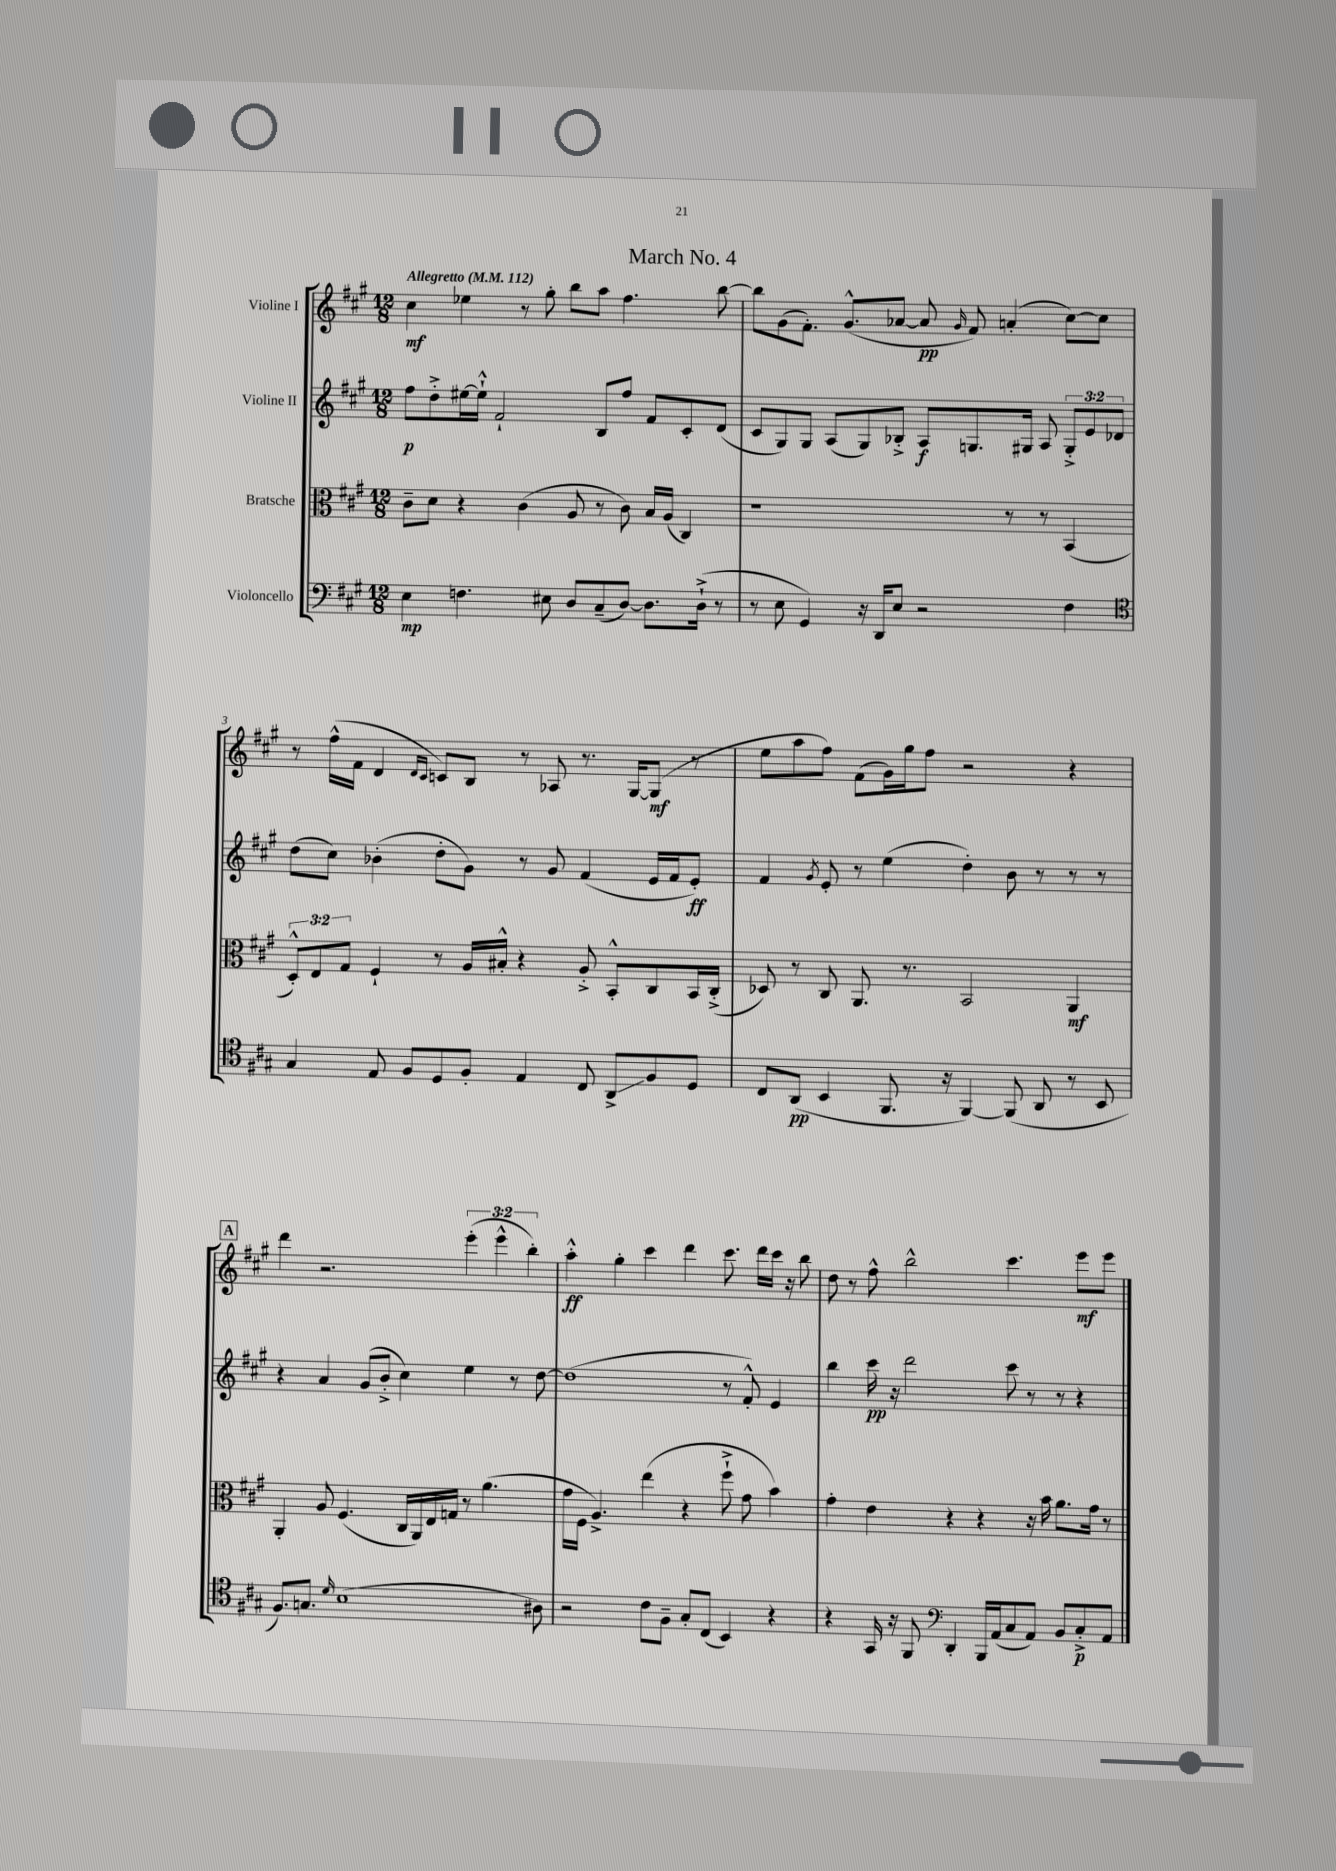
\header { title = "March No. 4" }
<<
\new StaffGroup <<
\new Staff = "s0" \with { instrumentName = "Violine I" } {
    \clef treble \key a \major \numericTimeSignature \time 12/8 \override Staff.TupletNumber.text = #tuplet-number::calc-fraction-text \tempo "Allegretto" 4 = 112
    \autoBeamOff cis''4\mf ees''4 r8 gis''8-. b''8[ a''8] fis''4. b''8~ |
    b''8[ gis'8( fis'8.]-.) gis'8.[-^( aes'8]~ aes'8\pp \grace { gis'16 } fis'8) a'4-.( cis''8[~) cis''8] |
    r8 fis''16[-^( fis'16] d'4 \grace { d'16[ cis'16] } c'8[) b8] r8 aes8 r8. gis16[~ gis8]\mf( r8 |
    e''8[ a''8 fis''8]) fis'8[( gis'16) gis''16 fis''8] r2 r4 |
    \mark \markup { \box "A" } d'''4 r2. \tuplet 3/2 { e'''4-.( e'''4-^ b''4-.) } |
    a''4-.-^\ff gis''4-. cis'''4 d'''4 cis'''8. d'''16[ cis'''16] r16 b''8 |
    d''8 r8 fis''8-^ b''2-^ cis'''4. e'''8[\mf e'''8] \bar "|." |
}
\new Staff = "s1" \with { instrumentName = "Violine II" } {
    \clef treble \key a \major \numericTimeSignature \time 12/8 \override Staff.TupletNumber.text = #tuplet-number::calc-fraction-text
    \autoBeamOff fis''8[\p d''8-.-> eis''16~ eis''16]-!-^ fis'2-! b8[ fis''8] fis'8[ cis'8-. d'8]( |
    cis'8[ gis8) gis8] a8[( gis8) bes8]-.-> a8[\f g8. gis16] a8 \tuplet 3/2 { gis8[-.-> e'8 des'8] } |
    d''8[( cis''8]) bes'4-.( d''8[-. gis'8]) r8 gis'8 fis'4( e'16[ fis'16 e'8]-.\ff) |
    fis'4 \acciaccatura { gis'8 } e'8-. r8 e''4( d''4-.) b'8 r8 r8 r8 |
    \mark \markup { \box "A" } r4 a'4 gis'8[( b'8]-.-> cis''4) e''4 r8 d''8~ |
    d''1( r8 fis'8-.-^) e'4 |
    b''4 cis'''16\pp r16 d'''2 cis'''8 r8 r8 r4 \bar "|." |
}
\new Staff = "s2" \with { instrumentName = "Bratsche" } {
    \clef alto \key a \major \numericTimeSignature \time 12/8 \override Staff.TupletNumber.text = #tuplet-number::calc-fraction-text
    \autoBeamOff cis'8[-- d'8] r4 cis'4( a8 r8 cis'8) b16[ a16]( cis4) |
    r1 r8 r8 b,4( |
    \tuplet 3/2 { d8[-.-^) e8 gis8] } fis4-! r8 a16[ bis16]-.-^ r4 a8-.-> b,8[-.-^ cis8 b,16 cis16]-.->( |
    des8) r8 cis8 a,8. r8. b,2 a,4\mf |
    \mark \markup { \box "A" } a,4-. a8 fis4.( cis16[ a,16) e16 g16] r8 a'4.( |
    gis'16[ fis16] a4.->) e''4( r4 fis''8-!-> gis'8 b'4) |
    gis'4-. e'4 r4 r4 r16 b'16 a'8.[ gis'16] r8 \bar "|." |
}
\new Staff = "s3" \with { instrumentName = "Violoncello" } {
    \clef bass \key a \major \numericTimeSignature \time 12/8
    \autoBeamOff e4\mp f4. eis8 d8[ cis8--( d8]~) d8.[ d16]-!->( r8 |
    r8 e8 gis,4) r16 d,16[ e8] r2 fis4 |
    \clef tenor gis4 e8 fis8[ d8 fis8]-. e4 cis8 a,8[->\glissando fis8 d8] |
    cis8[ a,8]\pp( b,4 fis,8. r16 fis,4~) fis,8( a,8 r8 b,8 |
    \mark \markup { \box "A" } fis8.[) g8.] \grace { d'16 } b1( ais8) |
    r2 cis'8[ fis8]-- gis8[-. cis8]( b,4) r4 |
    r4 gis,16 r16 fis,8 \clef bass d,4-. b,,16[ a,16( cis8 a,8]) b,8[ cis8-.->\p a,8] \bar "|." |
}
>>
>>
